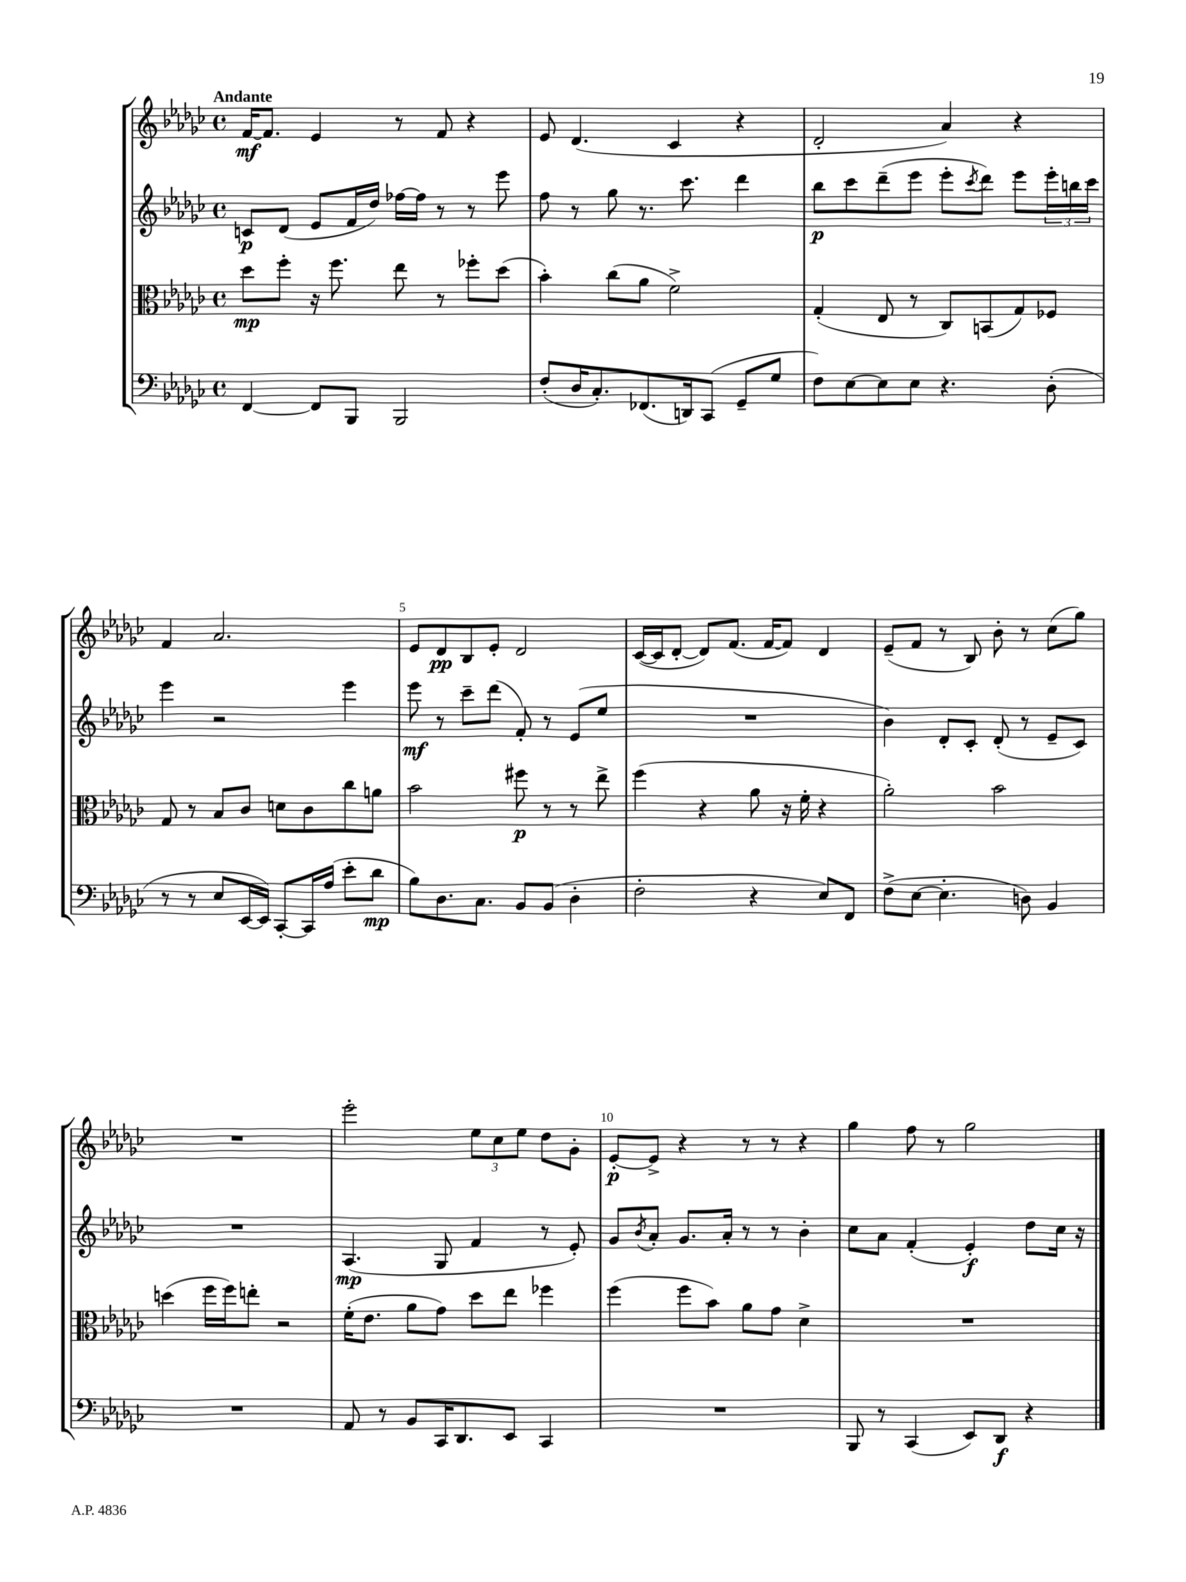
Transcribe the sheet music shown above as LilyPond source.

<<
\new StaffGroup <<
\new Staff = "s0" {
    \clef treble \key ges \major \defaultTimeSignature \time 4/4 \tempo "Andante"
    f'16~\mf f'8. ees'4 r8 f'8 r4 |
    ees'8 des'4.( ces'4 r4 |
    des'2-. aes'4) r4 |
    f'4 aes'2. |
    ees'8 des'8\pp bes8 ees'8-. des'2 |
    ces'16~( ces'16 des'8~-. des'8) f'8.( f'16~ f'8) des'4 |
    ees'8--( f'8 r8 bes8) bes'8-. r8 ces''8( ges''8) |
    R1 |
    ees'''2-. \tuplet 3/2 { ees''8 ces''8 ees''8 } des''8 ges'8-. |
    ees'8~-.\p ees'8-> r4 r8 r8 r4 |
    ges''4 f''8 r8 ges''2 \bar "|." |
}
\new Staff = "s1" {
    \clef treble \key ges \major \defaultTimeSignature \time 4/4
    c'8\p des'8( ees'8 f'16 des''16) fes''16~ fes''16 r8 r8 ees'''8 |
    f''8 r8 ges''8 r8. ces'''8. des'''4 |
    bes''8\p ces'''8 des'''8--( ees'''8 ees'''8-. \acciaccatura { ces'''8 } des'''8) ees'''8 \tuplet 3/2 { ees'''16-. b''16 ces'''16 } |
    ees'''4 r2 ees'''4 |
    ees'''8\mf r8 ces'''8-- des'''8( f'8-.) r8 ees'8( ees''8 |
    R1 |
    bes'4) des'8-. ces'8-. des'8-.( r8 ees'8-- ces'8) |
    R1 |
    aes4.\mp( ges8 f'4 r8 ees'8-.) |
    ges'8 \acciaccatura { bes'8 } aes'8-. ges'8. aes'16-. r8 r8 bes'4-. |
    ces''8 aes'8 f'4-.( ees'4-.\f) des''8 ces''16 r16 \bar "|." |
}
\new Staff = "s2" {
    \clef alto \key ges \major \defaultTimeSignature \time 4/4
    des''8\mp f''8-. r16 f''8. ees''8 r8 fes''8-. des''8( |
    bes'4-.) ces''8( aes'8 f'2->) |
    ges4-.( ees8 r8 ces8) b,8( ges8) fes8 |
    ges8 r8 bes8 ces'8 d'8 ces'8 ces''8 a'8 |
    bes'2 fis''8\p r8 r8 ees''8-> |
    f''4( r4 aes'8 r16 f'16-. r4 |
    aes'2-.) bes'2 |
    d''4( f''16 f''16) e''8-. r2 |
    f'16-.( ees'8. aes'8 ges'8) des''8 ees''8 fes''4 |
    f''4( f''8 bes'8) aes'8 ges'8 des'4-> |
    R1 \bar "|." |
}
\new Staff = "s3" {
    \clef bass \key ges \major \defaultTimeSignature \time 4/4
    f,4~ f,8 bes,,8 bes,,2 |
    f8-.( des16 ces8.-.) fes,8.( d,16) ces,8( ges,8-- ges8 |
    f8) ees8~ ees8 ees8 r4. des8-.( |
    r8 r8 ees8 ees,16~ ees,16) ces,8~-. ces,16 aes16( ees'8-. des'8\mp |
    bes8) des8. ces8. bes,8 bes,8( des4-. |
    f2-. r4 ees8) f,8 |
    f8->( ees8~ ees4.-. d8) bes,4 |
    R1 |
    aes,8 r8 bes,8 ces,16 des,8. ees,8 ces,4 |
    R1 |
    bes,,8 r8 ces,4( ees,8) des,8\f r4 \bar "|." |
}
>>
>>
\layout { \context { \Score \override BarNumber.break-visibility = ##(#f #t #t) barNumberVisibility = #(every-nth-bar-number-visible 5) } }
